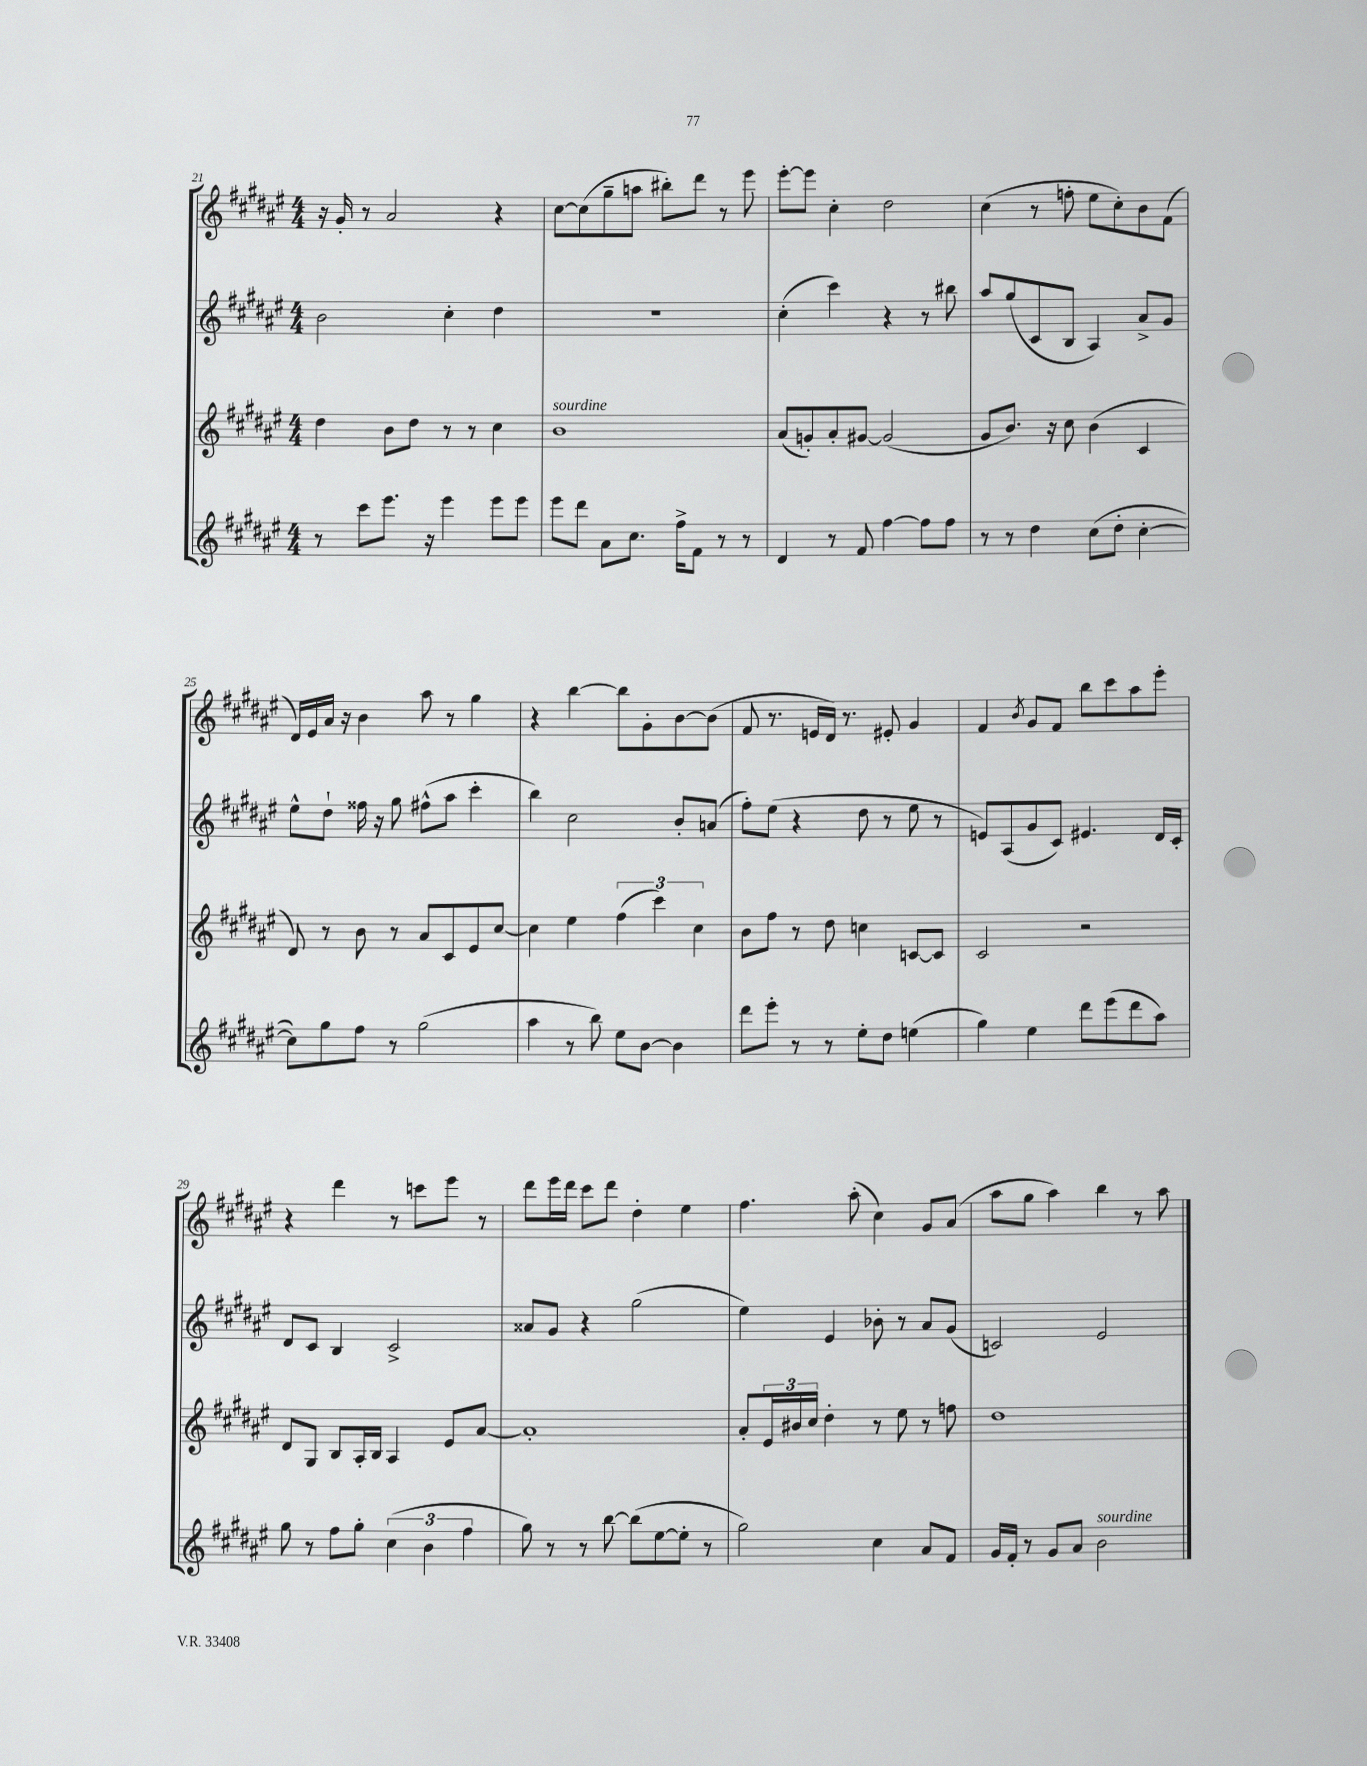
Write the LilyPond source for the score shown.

<<
\new StaffGroup <<
\new Staff = "s0" {
    \clef treble \key fis \major \numericTimeSignature \time 4/4
    r16 gis'16-. r8 ais'2 r4 |
    cis''8~ cis''8( gis''8-- a''8 bis''8-.) dis'''8 r8 eis'''8 |
    eis'''8~-. eis'''8 cis''4-. dis''2 |
    cis''4( r8 f''8-. eis''8 cis''8-.) b'8 fis'8( |
    dis'16) eis'16 ais'16 r16 b'4 ais''8 r8 gis''4 |
    r4 b''4~ b''8 gis'8-. b'8~ b'8( |
    fis'8 r8. e'16 dis'16) r8. eis'8-. gis'4 |
    fis'4 \acciaccatura { b'8 } gis'8 fis'8 b''8 cis'''8 ais''8 eis'''8-. |
    r4 dis'''4 r8 c'''8 eis'''8 r8 |
    dis'''8 eis'''16 dis'''16 cis'''8 dis'''8 dis''4-. eis''4 |
    fis''4. ais''8-.( cis''4) gis'8 ais'8( |
    ais''8 gis''8 ais''4) b''4 r8 ais''8 \bar "|." |
}
\new Staff = "s1" {
    \clef treble \key fis \major \numericTimeSignature \time 4/4
    b'2 cis''4-. dis''4 |
    R1 |
    cis''4-.( cis'''4) r4 r8 bis''8 |
    ais''8 gis''8( cis'8 b8 ais4) ais'8-> gis'8 |
    eis''8-^ dis''8-! fisis''16 r16 gis''8 fis''8-^( ais''8 cis'''4-. |
    b''4) cis''2 b'8-. a'8( |
    fis''8-.) eis''8( r4 dis''8 r8 eis''8 r8 |
    e'8) ais8( gis'8 cis'8) eis'4. dis'16 cis'16-. |
    dis'8 cis'8 b4 cis'2-> |
    aisis'8 gis'8 r4 gis''2( |
    eis''4) eis'4 bes'8-. r8 ais'8 gis'8( |
    c'2) eis'2 \bar "|." |
}
\new Staff = "s2" {
    \clef treble \key fis \major \numericTimeSignature \time 4/4
    dis''4 b'8 dis''8 r8 r8 cis''4 |
    b'1^\markup { \italic "sourdine" } |
    ais'8( g'8-.) ais'8-. gis'8~ gis'2( |
    gis'8 b'8.) r16 cis''8 b'4( cis'4 |
    dis'8) r8 b'8 r8 ais'8 cis'8 eis'8 cis''8~ |
    cis''4 eis''4 \tuplet 3/2 { fis''4( cis'''4) cis''4 } |
    b'8 fis''8 r8 dis''8 c''4 c'8~ c'8 |
    cis'2 r2 |
    dis'8 gis8 b8 ais16-. b16 ais4 eis'8 ais'8~ |
    ais'1-. |
    ais'8-. \tuplet 3/2 { eis'16 bis'16 cis''16 } dis''4-. r8 eis''8 r8 f''8 |
    dis''1 \bar "|." |
}
\new Staff = "s3" {
    \clef treble \key fis \major \numericTimeSignature \time 4/4
    r8 cis'''8 eis'''8. r16 eis'''4 eis'''8 eis'''8 |
    eis'''8 dis'''8 ais'8 cis''8. fis''16-> fis'8 r8 r8 |
    dis'4 r8 fis'8 fis''4~ fis''8 fis''8 |
    r8 r8 dis''4 cis''8( dis''8-. cis''4~-. |
    cis''8) gis''8 fis''8 r8 gis''2( |
    ais''4 r8 b''8) eis''8 b'8~ b'4 |
    dis'''8 eis'''8-. r8 r8 eis''8-. dis''8 e''4( |
    gis''4) eis''4 dis'''8 eis'''8( dis'''8 ais''8) |
    gis''8 r8 fis''8 gis''8-. \tuplet 3/2 { cis''4( b'4 fis''4 } |
    gis''8) r8 r8 b''8~ b''8( eis''8~ eis''8-. r8 |
    gis''2) cis''4 ais'8 fis'8 |
    gis'16 fis'16-. r8 gis'8 ais'8 b'2^\markup { \italic "sourdine" } \bar "|." |
}
>>
>>
\layout { \context { \Score currentBarNumber = #21 } }
